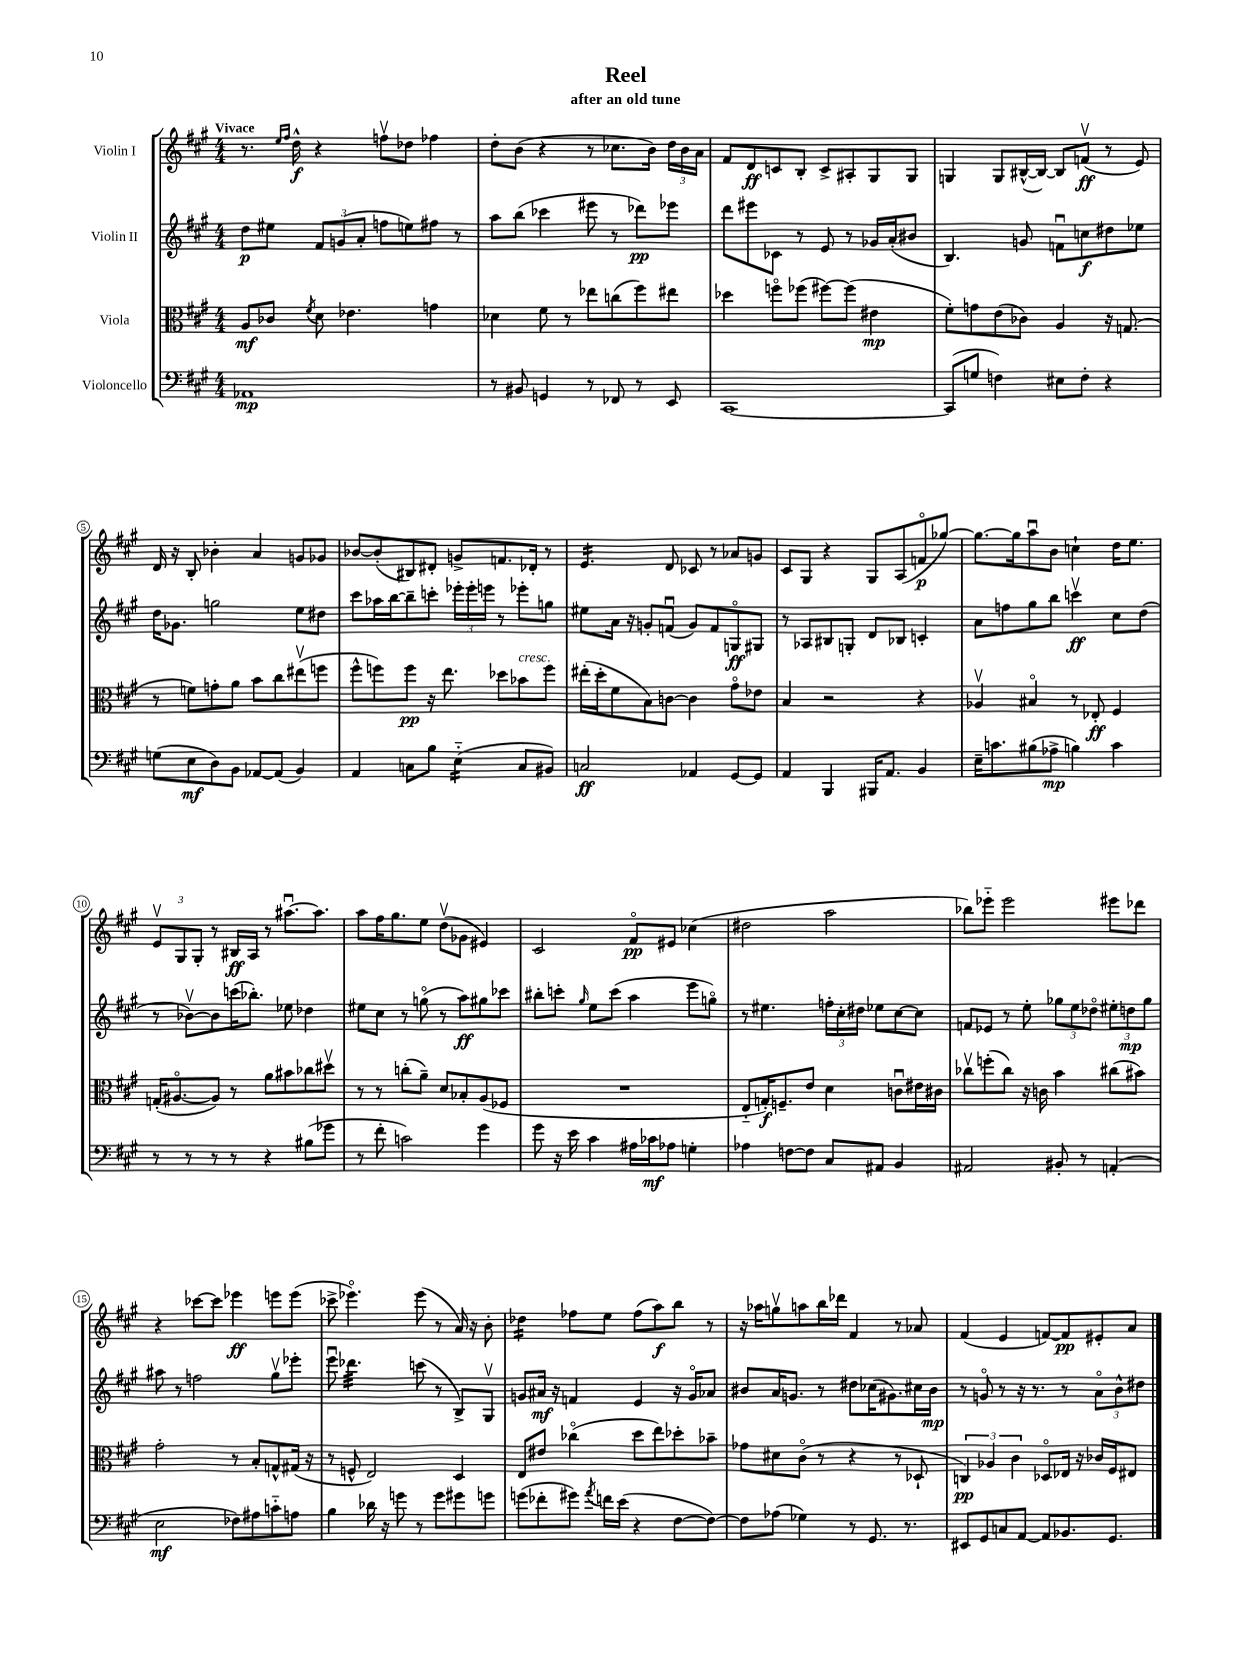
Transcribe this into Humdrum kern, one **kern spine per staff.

**kern	**kern	**kern	**kern
*staff4	*staff3	*staff2	*staff1
*clefF4	*clefC3	*clefG2	*clefG2
*k[f#c#g#]	*k[f#c#g#]	*k[f#c#g#]	*k[f#c#g#]
*M4/4	*M4/4	*M4/4	*M4/4
1AA-	8A	8dd	8.r
.	8c-	8ee#	.
.	.	.	16qqee
.	.	.	16qqff#
.	.	.	16dd^^
.	8qf#	.	.
.	8d	12f#	4r
.	.	(12g	.
.	4.e-	.	.
.	.	12a'	.
.	.	8ff	8ffv
.	.	8ee)	8dd-
.	4g	8ff#	4ff-
.	.	8r	.
=	=	=	=
8r	4d-	8aa	8dd'
8BB#	.	(8bb	(8b
4GG	8f#	4ccc-	4r
.	8r	.	.
8r	8ee-	8eee#	8r
8FF-	(8cc	8r	8.cc-
8r	8ff#)	8ddd-)	.
.	.	.	16b)
8EE	8ee#	8eee-	24dd
.	.	.	24b
.	.	.	24a
=	=	=	=
[1CC#	4dd-	8ddd	8f#
.	.	8eee#	8d
.	8ffo	8c-	8c
.	(8ff-	8r	8B'
.	[8ff#)	8e	8c^
.	(8ff#]	8r	8A#'
.	4e#	16g-	8G#
.	.	(16a'	.
.	.	8b#	8G#
=	=	=	=
(8CC#]	8f#')	4.B)	4G
8G	8g	.	.
4F)	(8e	.	8G
.	8c-)	8g	([16B#^^
.	.	.	16B#_)
8E#	4A	8fu	8B#]
8F'	.	8cc	(8fv
4r	16r	8dd#	8r
.	(8.G	.	.
.	.	8ee-	8e)
=	=	=	=
(8G	8r	16dd	16d
.	.	8.g-	16r
8E	8f)	.	8B'
8D)	8g'	2gg	4b-'
8BB	8a	.	.
[8AA-	8b	.	4a
(8AA-]	8cc#	.	.
4BB)	(8ee#v	8ee	8g
.	8ff	8dd#	8g-
=	=	=	=
4AA	8ff#^^	8ccc#	[8b-
.	8ff)	16aa-	(8b-']
.	.	[16bb	.
8C	8ff	8bb~]	8B#)
8B	16r	8ccc'	8d#'
.	8.ee	.	.
(4E'~	.	24eee-'	8g^
.	.	24eee-'	.
.	.	24eee	.
.	8dd-	8r	8.f
8C	8b-	8eee-'	.
.	.	.	16d-'
8BB#)	8ff	8gg	8r
=	=	=	=
2C	(16ee#'	8ee#	4.e
.	16dd'	.	.
.	8f#	16a	.
.	.	16r	.
.	8B)	8g'	.
.	[8c	(8fu	8d
4AA-	4c]	8g)	8c-
.	.	8f	8r
[8GG#	8g#o	8Go	8a-
8GG#]	8e-	8G#	8g
=	=	=	=
4AA	4B	8r	8c#
.	.	8A-	8G#
4BBB	2r	8B#	4r
.	.	8G'	.
16BBB#	.	8d	8G#
8.AA	.	.	.
.	.	8B-	(8A
4BB	4r	4c'	8fo
.	.	.	[8gg-)
=	=	=	=
16E~	4A-v	8a	8.gg-_
8.c	.	.	.
.	.	8ff	.
.	.	.	16gg-]
(8B#	4B#o	8gg#	8aau
8A-^	.	8bb	8b
4B)	8r	4cccv	4cc`
.	8E-'	.	.
4c	4F#	8cc#	16dd
.	.	.	8.ee
.	.	(8dd	.
=	=	=	=
8r	(16G'	8r	12ev
.	[8.A#o	.	.
.	.	.	12G#
8r	.	[8b-v)	.
.	.	.	12G#'
8r	8A#])	8b-]	8r
8r	8r	(16ccc	16B#
.	.	8.bb-')	16A
4r	8a	.	8r
.	8b#	8ee-	[8.aa#u
(8B#	8cc-	4dd-	.
.	.	.	8.aa#]
8g-	8dd#v	.	.
=	=	=	=
8r	8r	8ee#	8aa
8f#'	8r	8cc#	16ff#
.	.	.	8.gg#
2c)	(8cc'	8r	.
.	8a~)	(8ggo	8ee
.	8d	8r	(8ddv
.	8B-'	8aa)	8g-
4g#	(8A	8gg#	4e#)
.	8F-	8ccc-	.
=	=	=	=
8g#	1r	8bb#'	2c#
16r	.	8ccc'	.
16e	.	.	.
.	.	16qqgg#	.
4c#	.	8ee	.
.	.	(8ccc	.
16A#	.	4aa	8f#o
16c-	.	.	.
8A-	.	.	8e#
4G'	.	8eee	(4cc-
.	.	8ggo)	.
=	=	=	=
4A-	8E'~	8r	2dd#
.	16G')	4.ee#	.
.	8.F~	.	.
[8F	.	.	.
8F]	8e	.	.
8C#	4d	24ff'	2aa
.	.	24cc#'	.
.	.	24dd#	.
8AA#	.	8ee-	.
4BB	8cu	[8cc#	.
.	16e#	8cc#]	.
.	16c#	.	.
=	=	=	=
2AA#	8cc-v	8f	8bb-)
.	(8ff'	8e-	8eee-'~
.	8cc-)	8r	2eee-
.	16r	8ee'	.
.	16c	.	.
8BB#'	4b	12gg-	.
.	.	12ee	.
8r	.	.	.
.	.	12dd-o	.
(4AA'	(8cc#	12ee#'	8eee#
.	.	12dd	.
.	8b#)	.	8ddd-
.	.	12gg-	.
=	=	=	=
2E	2g#'	8aa#	4r
.	.	8r	.
.	.	2ff	[8ccc-
.	.	.	8ccc-]
8F-)	8r	.	4eee-
8A#	8B'	.	.
8c'~	8G^^	8gg#v	8eee
8A	(16G#	8eee-'	(8eee
.	16r	.	.
=	=	=	=
4B	8r	8eeeu	8ccc-^
.	8F^^	4.ddd-	4.eee-o)
16d-	2E)	.	.
16r	.	.	.
8g	.	.	.
8r	.	(8ccc	(8eee-
8g	.	8r	8r
8g#	4D	8B^)	16a)
.	.	.	16r
8g	.	8G#v	8b'
=	=	=	=
(8g	8E	8g	4dd-
8f-'	8e#	16a#	.
.	.	16r	.
8g#)	(4cc-o	4f	8ff-
8qa	.	.	.
16f	.	.	8ee
(16e	.	.	.
4r	8dd	4e	(8ff-
.	8ee)	.	8aa)
[8F#	8dd-'	16r	8bb
.	.	16go	.
8F#_)	8b-~	8a-	8r
=	=	=	=
8F#]	8g-	8b#	16r
.	.	.	16aa-
(8A-	8d#	16a	8ggv
.	.	8.g	.
4G-)	(8c#o	.	8aa
.	8r	8r	16bb
.	.	.	16ddd-
8r	4r	8dd#	4f#
8.GG#	.	(16cc-	.
.	.	8.g#)	.
.	8r	.	8r
8.r	.	.	.
.	8D-`	16cc#	8a-
.	.	16b#	.
=	=	=	=
8EE#	6C)	8r	(4f#
8GG#	.	8go	.
.	6A-	.	.
8C	.	8r	4e
.	6c#	.	.
[8AA	.	16r	.
.	.	8.r	.
8AA]	8D-o	.	[8f)
8.BB-	16E-	8r	8f]
.	16r	.	.
.	16c-	12ao	8e#'
8.GG#	16F#	.	.
.	.	12b^^	.
.	8E#	.	8a
.	.	12dd#	.
==	==	==	==
*-	*-	*-	*-
